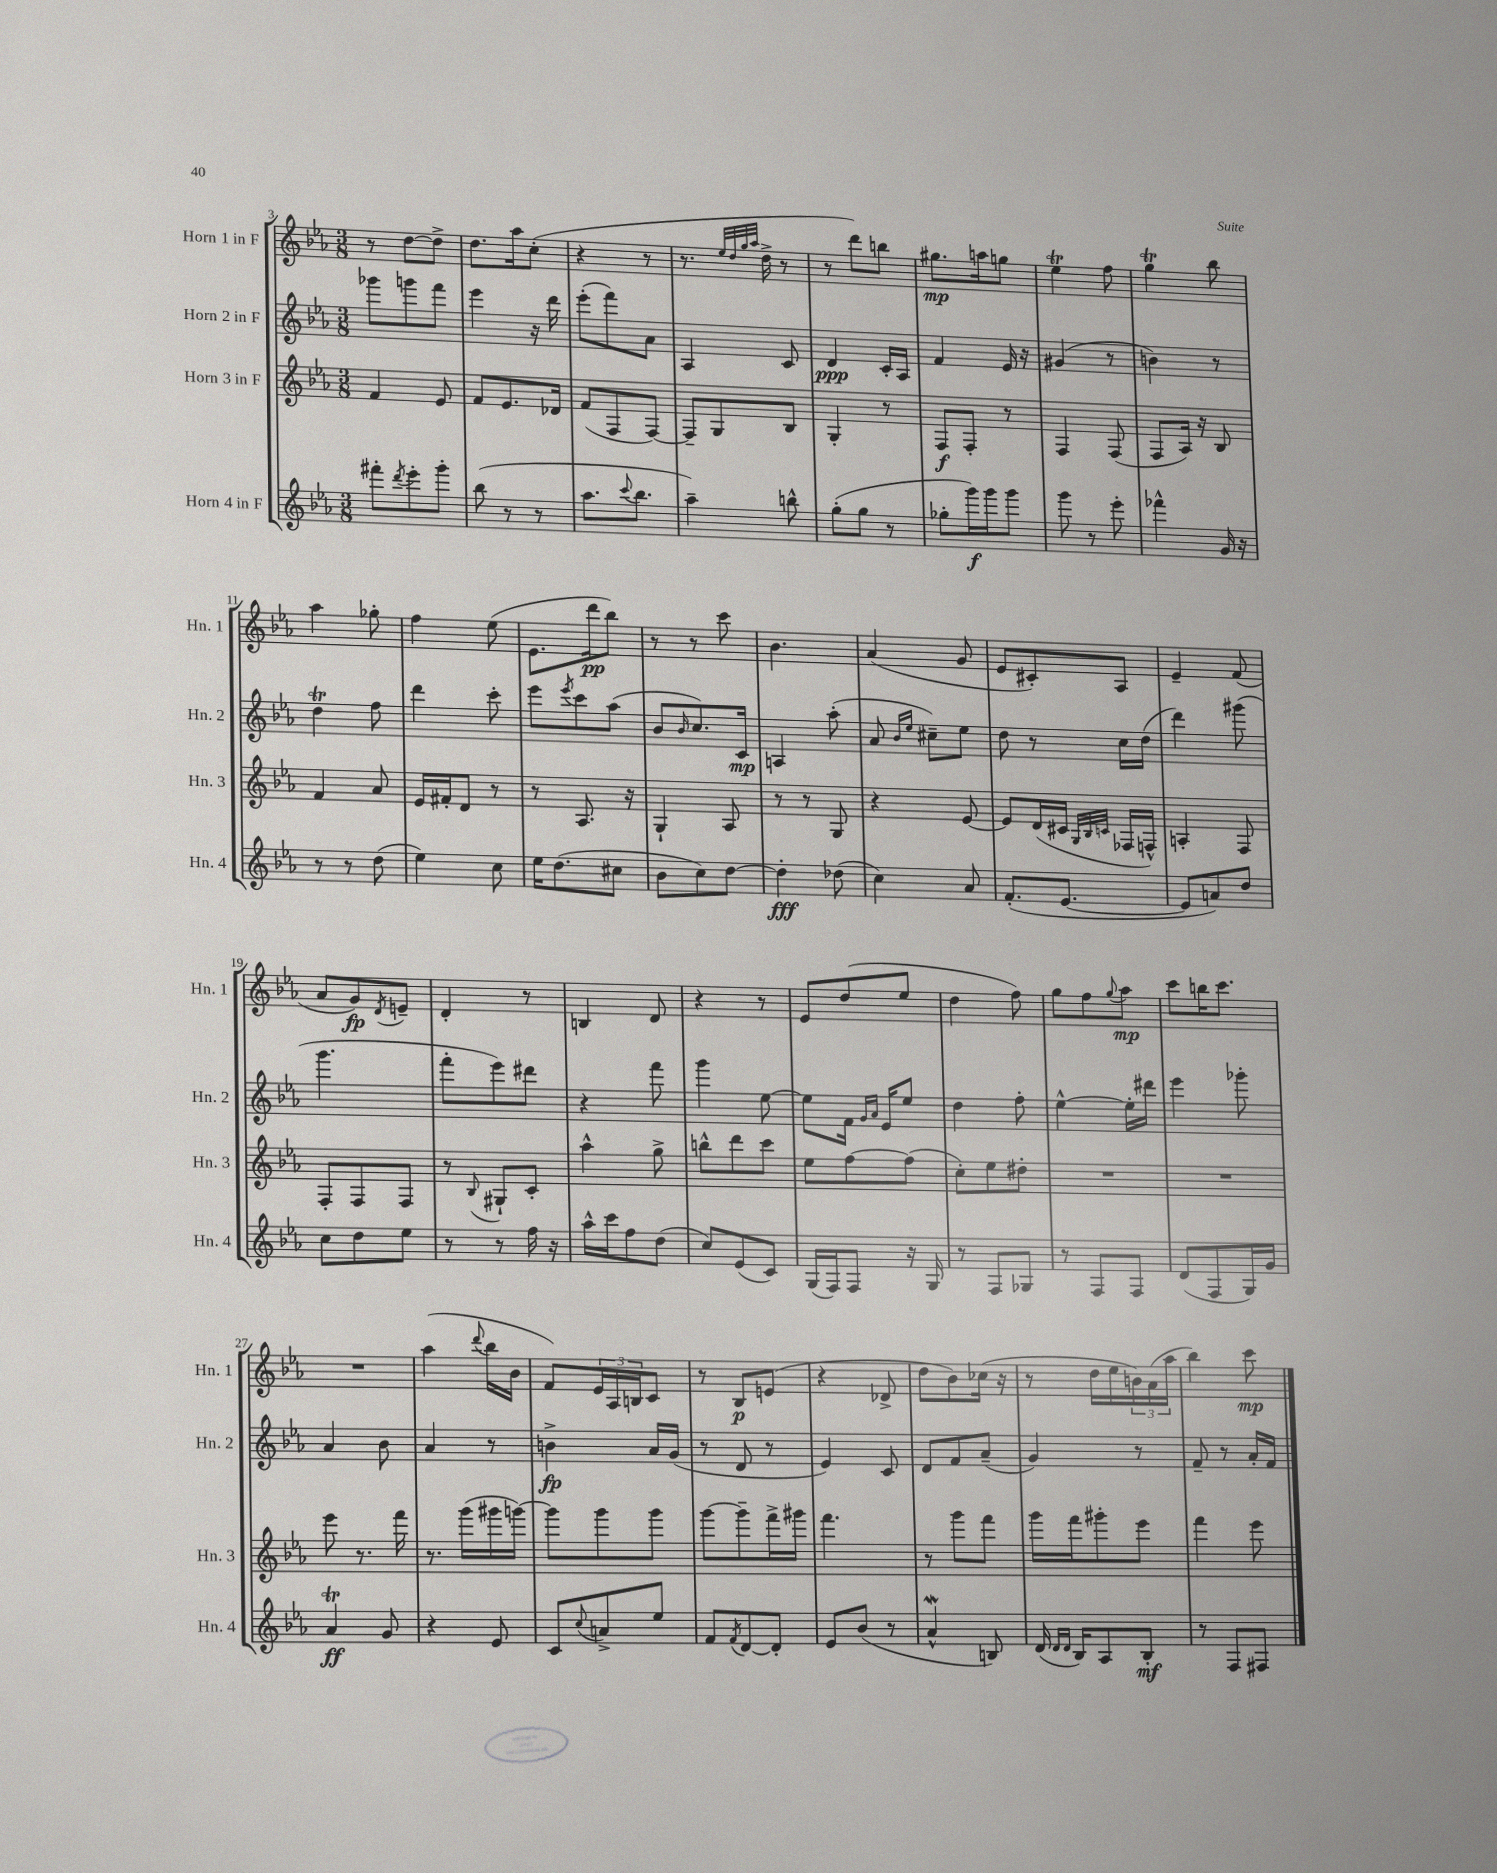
<<
\new StaffGroup <<
\new Staff = "s0" \with { instrumentName = "Horn 1 in F" shortInstrumentName = "Hn. 1" } {
    \clef treble \key ees \major \numericTimeSignature \time 3/8
    r8 d''8~ d''8-> |
    d''8. aes''16 c''8-.( |
    r4 r8 |
    r8. \grace { ees''32 d''32 g''32 aes''32 } d''16-> r8 |
    r8 d'''8) b''8 |
    gis''8.\mp a''16 g''8 |
    ees''4\trill f''8 |
    g''4\trill bes''8 |
    aes''4 ges''8-. |
    f''4 ees''8( |
    ees'8. d'''16\pp bes''8) |
    r8 r8 c'''8 |
    bes'4. |
    aes'4( g'8 |
    ees'8 cis'8-.) aes8 |
    ees'4-- f'8( |
    aes'8 g'8\fp) \acciaccatura { d'8 } e'8-- |
    d'4-. r8 |
    b4 d'8 |
    r4 r8 |
    ees'8 d''8( ees''8 |
    d''4 f''8) |
    g''8 f''8 \appoggiatura { g''8 } aes''8\mp |
    c'''8 b''16 c'''8. |
    R4. |
    aes''4( \appoggiatura { d'''8 } bes''16 bes'16 |
    f'8) \tuplet 3/2 { ees'16 aes16 b16 } c'8 |
    r8 bes8\p e'8( |
    r4 des'8-> |
    d''8 bes'8) ces''16( r16 |
    r8 d''16 ees''16 \tuplet 3/2 { b'16) aes'16( aes''16 } |
    bes''4) c'''8\mp \bar "|." |
}
\new Staff = "s1" \with { instrumentName = "Horn 2 in F" shortInstrumentName = "Hn. 2" } {
    \clef treble \key ees \major \numericTimeSignature \time 3/8
    ges'''8 g'''8 f'''8 |
    ees'''4 r16 d'''16 |
    ees'''8-.( f'''8) aes'8 |
    aes4 c'8 |
    d'4\ppp c'16-. aes16 |
    f'4 ees'16 r16 |
    gis'4( r8 |
    b'4) r8 |
    d''4\trill f''8 |
    d'''4 c'''8-. |
    ees'''8 \acciaccatura { ees'''8 } c'''8 aes''8( |
    bes'8 \grace { bes'16 } c''8.) c'16\mp |
    a4 aes''8-.( |
    aes'8 \grace { bes'16 ees''16 } cis''8--) ees''8 |
    d''8 r8 c''16 d''16( |
    d'''4) gis'''8( |
    g'''4. |
    f'''8-. ees'''8) dis'''8 |
    r4 f'''8 |
    g'''4 ees''8~ |
    ees''8 f'16 \grace { g'16 aes'16 } ees'16 ees''8 |
    d''4 f''8-. |
    ees''4~-^ ees''16-. dis'''16 |
    ees'''4 ges'''8-. |
    aes'4 bes'8 |
    aes'4 r8 |
    b'4->\fp aes'16 g'16( |
    r8 d'8 r8 |
    ees'4) c'8 |
    d'8 f'8 aes'8--( |
    g'4) r8 |
    f'8-- r8 aes'16-. f'16 \bar "|." |
}
\new Staff = "s2" \with { instrumentName = "Horn 3 in F" shortInstrumentName = "Hn. 3" } {
    \clef treble \key ees \major \numericTimeSignature \time 3/8
    f'4 ees'8 |
    f'8 ees'8. des'16 |
    f'8( f8 f8~) |
    f8-- g8 bes8 |
    g4-. r8 |
    f8\f f8-. r8 |
    f4 f8( |
    f8 aes16) r16 bes8 |
    f'4 aes'8 |
    ees'16 fis'16-. d'8 r8 |
    r8 aes8. r16 |
    g4-! aes8 |
    r8 r8 g8 |
    r4 ees'8~ |
    ees'8 d'16( cis'16 \grace { g32 bes32 c'32 } fes16 f16-^) |
    a4-. f8 |
    f8-. f8 f8 |
    r8 \appoggiatura { bes8 } gis8-! c'8-. |
    aes''4-^ g''8-> |
    b''8-^ d'''8 c'''8 |
    ees''8 f''8~ f''8( |
    c''8-.) ees''8 dis''8-. |
    R4. |
    R4. |
    ees'''8 r8. f'''16 |
    r8. g'''16( gis'''16 g'''16~) |
    g'''8 g'''8 g'''8 |
    g'''8~ g'''8-- f'''16-> gis'''16 |
    f'''4. |
    r8 g'''8 f'''8 |
    g'''16 f'''16 gis'''8-. ees'''8 |
    f'''4 ees'''8 \bar "|." |
}
\new Staff = "s3" \with { instrumentName = "Horn 4 in F" shortInstrumentName = "Hn. 4" } {
    \clef treble \key ees \major \numericTimeSignature \time 3/8
    fis'''8-. \acciaccatura { d'''8 } ees'''8-. g'''8-. |
    bes''8( r8 r8 |
    aes''8. \appoggiatura { c'''8 } bes''8. |
    aes''4--) b''8-^ |
    g''8-.( g''8 r8 |
    ges''8-. g'''16\f) g'''16 g'''8 |
    g'''8 r8 ees'''8-. |
    fes'''4-^ g'16 r16 |
    r8 r8 d''8( |
    ees''4) c''8 |
    ees''16 d''8.( cis''8 |
    bes'8 c''8) d''8~ |
    d''4-.\fff des''8( |
    c''4) aes'8 |
    f'8.-.( ees'8.~ |
    ees'8 a'8) d''8 |
    c''8 d''8 ees''8 |
    r8 r8 f''16 r16 |
    aes''16-^ c'''16 f''8 d''8( |
    c''8) ees'8( c'8) |
    g16( f16) f8 r16 g16 |
    r8 f8 ges8 |
    r8 f8 f8 |
    d'8( f8 g16) g'16 |
    aes'4\trill\ff g'8 |
    r4 ees'8 |
    c'8 \appoggiatura { c''8 } a'8-> ees''8 |
    f'8 \acciaccatura { f'8 } d'8~ d'8-. |
    ees'8 bes'8( r8 |
    aes'4-^\mordent b8) |
    d'16( \grace { d'16 d'16 } bes16) aes8 bes8-.\mf |
    r8 f8 fis8 \bar "|." |
}
>>
>>
\layout { \context { \Score currentBarNumber = #3 } }
